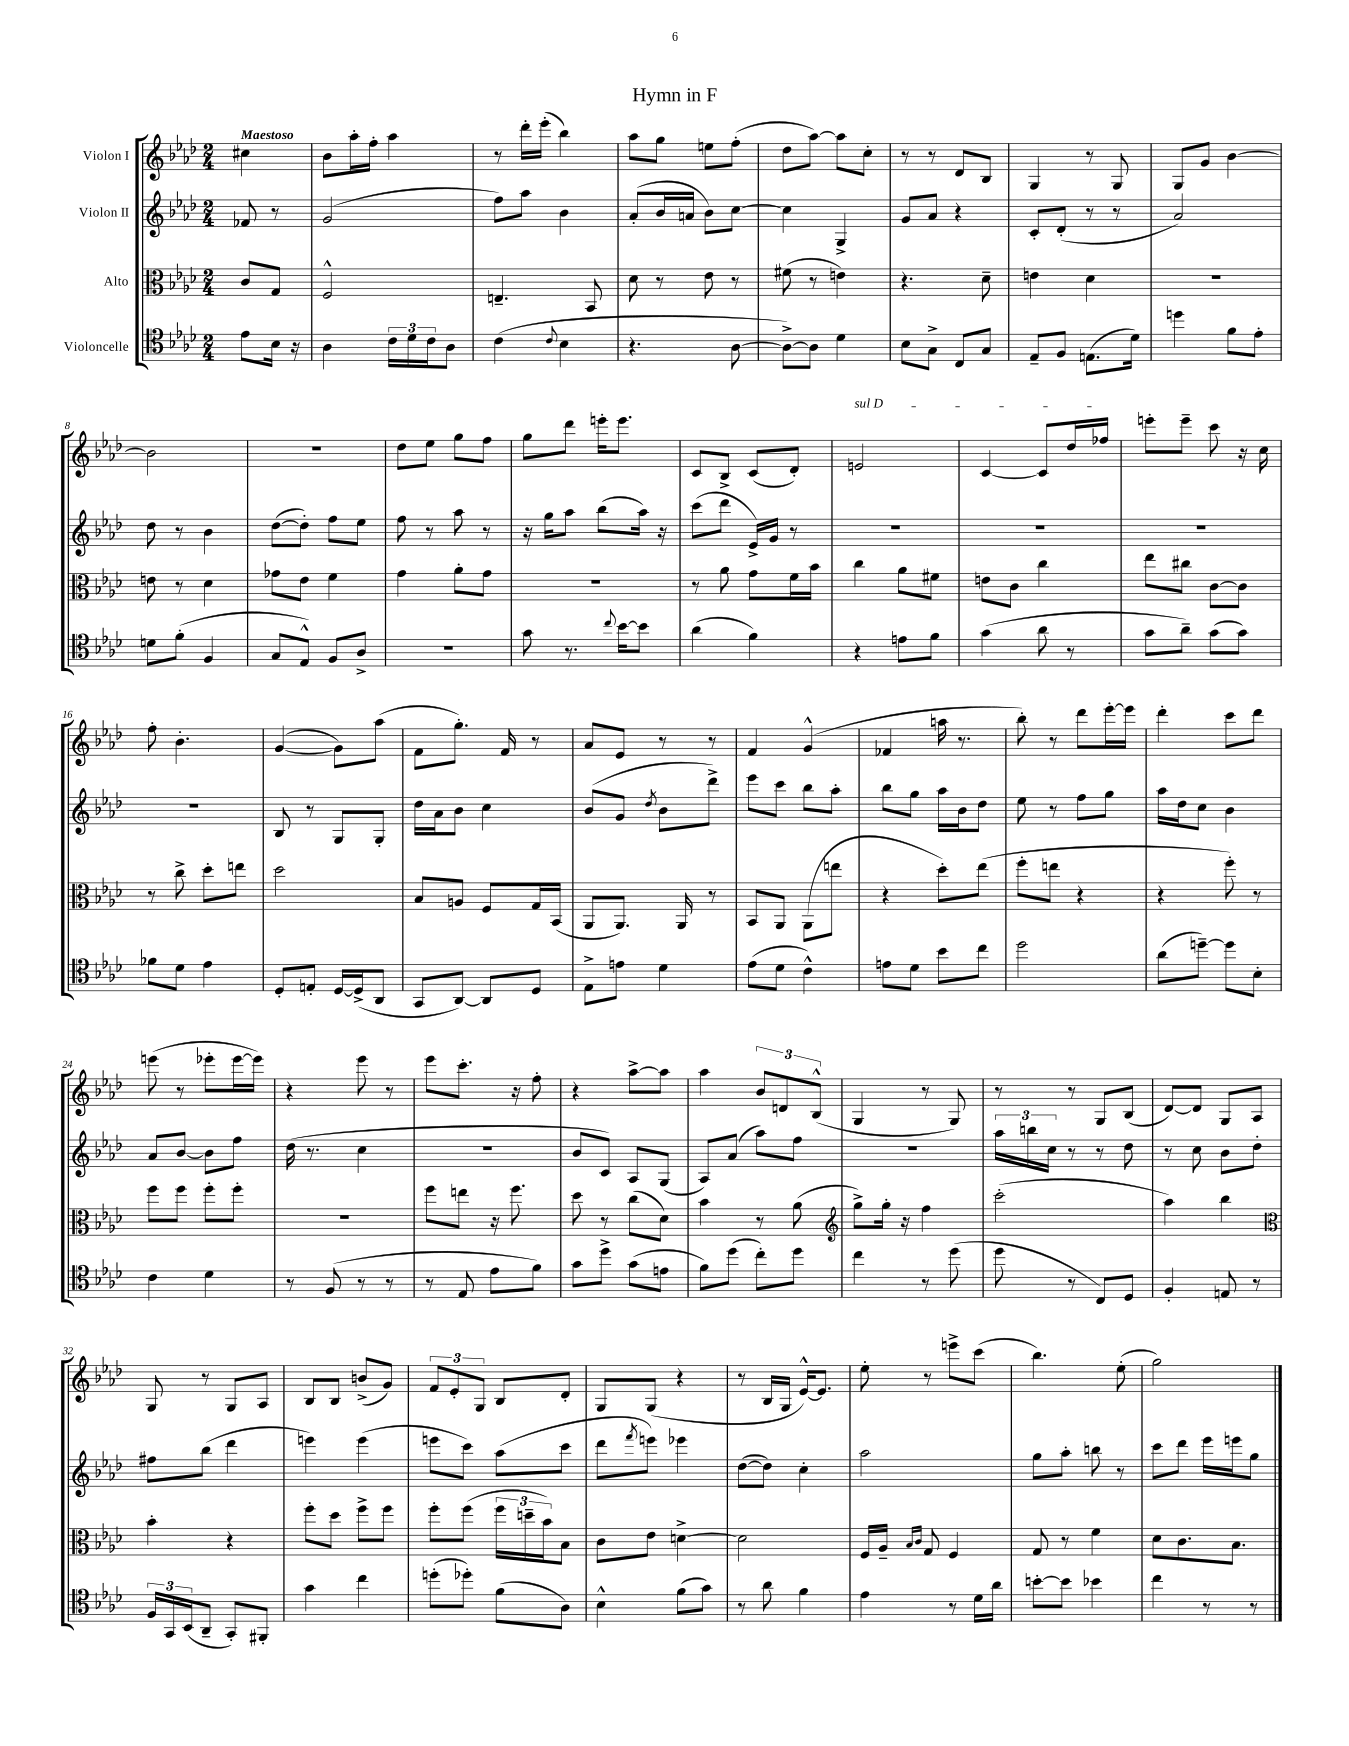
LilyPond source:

\header { title = "Hymn in F" }
<<
\new StaffGroup <<
\new Staff = "s0" \with { instrumentName = "Violon I" } {
    \clef treble \key aes \major \numericTimeSignature \time 2/4 \partial 4 \tempo "Maestoso"
    cis''4 |
    bes'8 aes''16-. f''16-. aes''4 |
    r8 des'''16-. ees'''16-.( bes''4) |
    aes''8 g''8 e''8 f''8-.( |
    des''8 aes''8~) aes''8 c''8-. |
    r8 r8 des'8 bes8 |
    g4 r8 g8 |
    g8 g'8 bes'4~ |
    bes'2 |
    R2 |
    des''8 ees''8 g''8 f''8 |
    g''8 des'''8 e'''16-. e'''8. |
    c'8 bes8-> c'8( des'8-.) |
    \once \override TextSpanner.bound-details.left.text = \markup { \italic "sul D" } e'2\startTextSpan |
    c'4~ c'8 des''16 fes''16\stopTextSpan |
    e'''8-. e'''8-- c'''8 r16 c''16 |
    f''8-. bes'4.-. |
    g'4~( g'8) aes''8( |
    f'8 g''8.-.) f'16 r8 |
    aes'8 ees'8 r8 r8 |
    f'4 g'4-^( |
    fes'4 a''16 r8. |
    bes''8-.) r8 des'''8 ees'''16~-. ees'''16 |
    des'''4-. c'''8 des'''8 |
    e'''8( r8 ees'''8-. ees'''16~ ees'''16) |
    r4 ees'''8 r8 |
    ees'''8 c'''8.-. r16 f''8-. |
    r4 aes''8~-> aes''8 |
    aes''4 \tuplet 3/2 { bes'8 d'8 bes8-^( } |
    g4 r8 g8) |
    r8 r8 g8 bes8( |
    des'8~) des'8 g8 aes8 |
    g8 r8 g8 aes8 |
    bes8 bes8 b'8->( g'8) |
    \tuplet 3/2 { f'8 ees'8-. g8 } bes8 des'8-. |
    g8 g8( r4 |
    r8 bes16 g16 ees'16~-^) ees'8. |
    ees''8-. r8 e'''8-> c'''8( |
    bes''4.) ees''8-.( |
    g''2) \bar "|." |
}
\new Staff = "s1" \with { instrumentName = "Violon II" } {
    \clef treble \key aes \major \numericTimeSignature \time 2/4 \partial 4
    fes'8 r8 |
    g'2( |
    f''8) aes''8 bes'4 |
    aes'8-.( bes'16 a'16 bes'8) c''8~ |
    c''4 g4-> |
    g'8 aes'8 r4 |
    c'8-. des'8-.( r8 r8 |
    aes'2) |
    des''8 r8 bes'4 |
    des''8~( des''8-.) f''8 ees''8 |
    f''8 r8 aes''8 r8 |
    r16 g''16 aes''8 bes''8( aes''16) r16 |
    c'''8( des'''8 ees'16->) g'16 r8 |
    R2 |
    R2 |
    R2 |
    R2 |
    bes8 r8 g8 g8-. |
    des''16 aes'16 bes'8 c''4 |
    bes'8( g'8 \acciaccatura { des''8 } bes'8 des'''8->) |
    ees'''8 c'''8 bes''8 aes''8-. |
    bes''8 g''8 aes''16 bes'16 des''8 |
    ees''8 r8 f''8 g''8 |
    aes''16 des''16 c''8 bes'4 |
    aes'8 bes'8~ bes'8 f''8 |
    des''16( r8. c''4 |
    R2 |
    bes'8 c'8) aes8 g8( |
    aes8) aes'8( aes''8) f''8 |
    R2 |
    \tuplet 3/2 { aes''16 b''16 c''16 } r8 r8 des''8 |
    r8 c''8 bes'8 des''8-. |
    fis''8 bes''8( des'''4 |
    e'''4) e'''4( |
    e'''8 c'''8) aes''8( c'''8 |
    des'''8 \acciaccatura { f'''8 } e'''8) ees'''4 |
    des''8~( des''8) c''4-. |
    aes''2 |
    g''8 aes''8-. b''8 r8 |
    c'''8 des'''8 ees'''16 e'''16 g''8 \bar "|." |
}
\new Staff = "s2" \with { instrumentName = "Alto" } {
    \clef alto \key aes \major \numericTimeSignature \time 2/4 \partial 4
    c'8 g8 |
    f2-^ |
    e4.-- bes,8 |
    des'8 r8 ees'8 r8 |
    fis'8( r8 e'4) |
    r4. des'8-- |
    e'4 des'4 |
    R2 |
    e'8 r8 des'4 |
    ges'8 ees'8 f'4 |
    g'4 aes'8-. g'8 |
    r2 |
    r8 aes'8 g'8 f'16 bes'16 |
    c''4 aes'8 fis'8 |
    e'8 c'8 c''4 |
    ees''8 cis''8 c'8~ c'8 |
    r8 c''8-> des''8-. e''8 |
    des''2 |
    bes8 a8 f8 g16 bes,16( |
    aes,8 aes,8.) aes,16 r8 |
    bes,8 aes,8 aes,8( e''8 |
    r4 des''8-.) ees''8( |
    f''8-. e''8 r4 |
    r4 f''8-.) r8 |
    f''8 f''8 f''8-. f''8-. |
    R2 |
    f''8 e''8 r16 f''8. |
    des''8 r8 c''8( des'8) |
    bes'4 r8 aes'8( |
    \clef treble g''8->) g''16-. r16 f''4 |
    c'''2-.( |
    aes''4) bes''4 |
    \clef alto bes'4-. r4 |
    f''8-. des''8 f''8-> f''8 |
    f''8-. f''8( \tuplet 3/2 { f''16 d''16-- bes'16) } bes8 |
    c'8 ees'8 d'4~-> |
    d'2 |
    f16 aes16-- \grace { bes16 c'16 } g8 f4 |
    g8 r8 f'4 |
    des'8 c'8. bes8. \bar "|." |
}
\new Staff = "s3" \with { instrumentName = "Violoncelle" } {
    \clef tenor \key aes \major \numericTimeSignature \time 2/4 \partial 4
    ees'8 bes16 r16 |
    aes4 \tuplet 3/2 { c'16 des'16 c'16 } aes8 |
    c'4( \appoggiatura { c'8 } bes4 |
    r4. aes8~ |
    aes8~->) aes8 des'4 |
    bes8 g8-> c8 g8 |
    ees8-- f8 e8.( des'16) |
    d''4 f'8 ees'8-. |
    d'8 f'8-.( f4 |
    g8 ees8-^) f8 aes8-> |
    r2 |
    g'8 r8. \appoggiatura { c''8 } bes'16~ bes'8 |
    aes'4( f'4) |
    r4 e'8 f'8 |
    g'4( aes'8 r8 |
    g'8 aes'8--) g'8( g'8) |
    fes'8 des'8 ees'4 |
    des8-. e8-. des16~ des16->( aes,8 |
    g,8 aes,8~) aes,8 des8 |
    ees8-> e'8 des'4 |
    ees'8( des'8 c'4-^) |
    e'8 des'8 bes'8 c''8 |
    des''2 |
    aes'8( d''8~--) d''8 bes8-. |
    c'4 des'4 |
    r8 f8( r8 r8 |
    r8 ees8 ees'8 f'8) |
    g'8 des''8-> g'8( e'8 |
    f'8) des''8( c''8-.) des''8 |
    c''4 r8 des''8( |
    des''8 r8 c8) des8 |
    f4-. e8 r8 |
    \tuplet 3/2 { f16 g,16 bes,16( } aes,8-- g,8-.) fis,8-. |
    g'4 c''4 |
    d''8-.( des''8-.) f'8( aes8) |
    bes4-^ f'8( g'8) |
    r8 aes'8 f'4 |
    ees'4 r8 des'16 aes'16 |
    b'8~-. b'8 bes'4 |
    c''4 r8 r8 \bar "|." |
}
>>
>>
